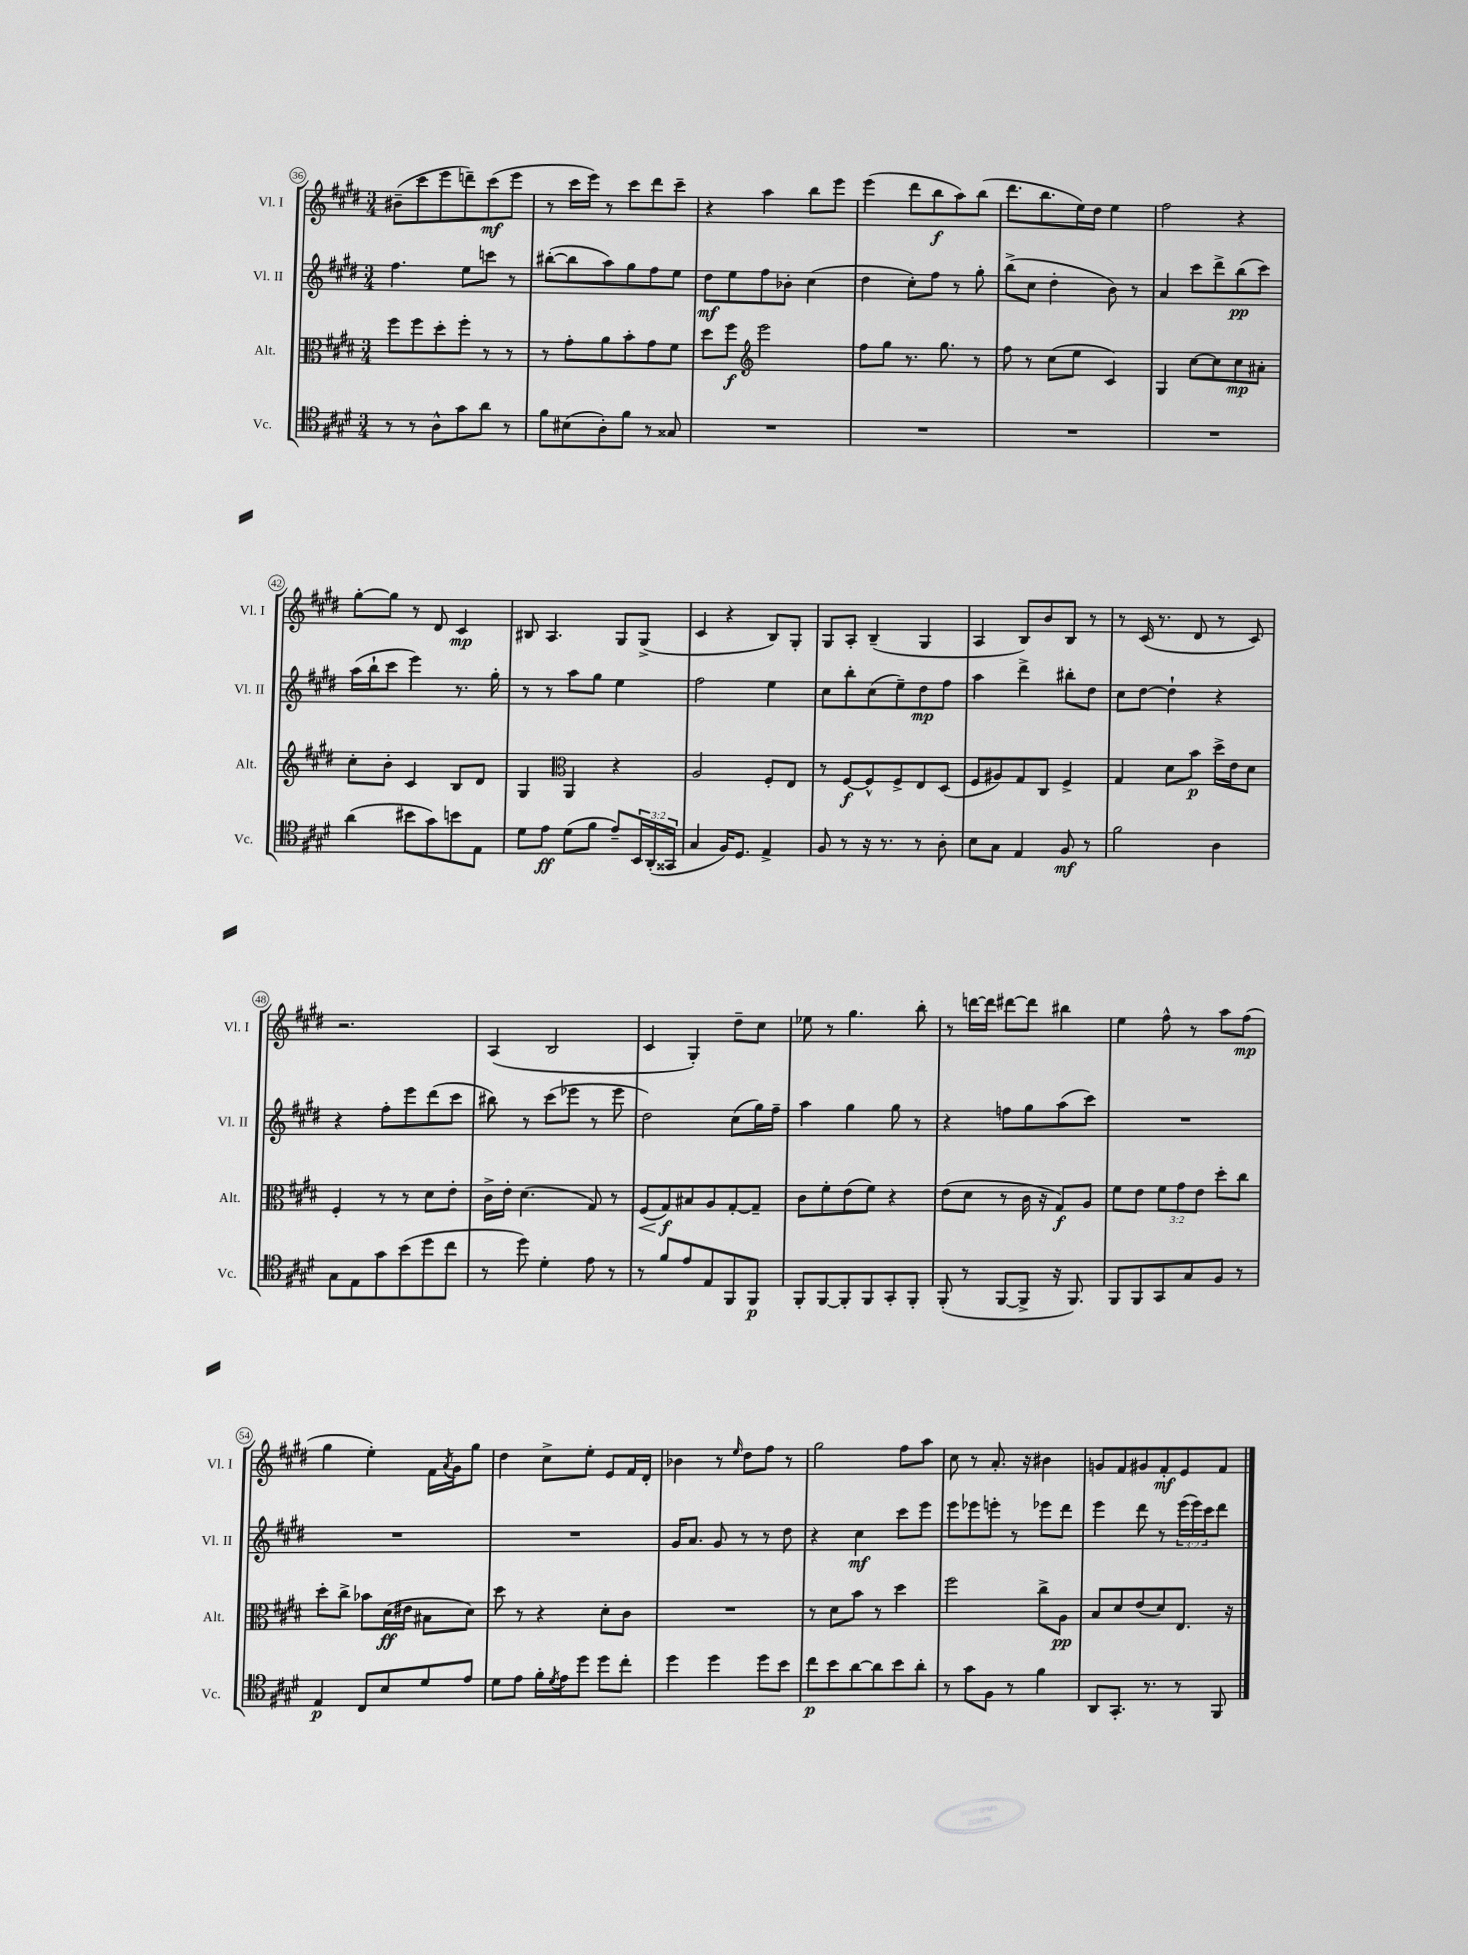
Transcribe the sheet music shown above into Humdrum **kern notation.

**kern	**dynam	**kern	**dynam	**kern	**dynam	**kern	**dynam
*part4	*part4	*part3	*part3	*part2	*part2	*part1	*part1
*staff4	*staff4	*staff3	*staff3	*staff2	*staff2	*staff1	*staff1
*I"Vc.	*	*I"Alt.	*	*I"Vl. II	*	*I"Vl. I	*
*I'Vc.	*	*I'Alt.	*	*I'Vl. II	*	*I'Vl. I	*
*clefC4	*	*clefC3	*	*clefG2	*	*clefG2	*
*k[f#c#g#d#]	*	*k[f#c#g#d#]	*	*k[f#c#g#d#]	*	*k[f#c#g#d#]	*
*M3/4	*	*M3/4	*	*M3/4	*	*M3/4	*
=36	=36	=36	=36	=36	=36	=36	=36
8r	.	8ff#\L	.	4.ff#\	.	(8b#X~\L	.
8r	.	8ff#\	.	.	.	8ccc#\	.
8A^^\L	.	8dd#'\	.	.	.	8eee\	.
8g#\	.	8ff#'\J	.	8ee\L	.	8dddn~\)	.
8a\J	.	8r	.	8cccn\J	.	(8ccc#\	mf
8r	.	8r	.	8r	.	8eee\J	.
=37	=37	=37	=37	=37	=37	=37	=37
8f#\L	.	8r	.	([8bb#X'\L	.	8r	.
(8B#X\	.	8g#'\L	.	8bb#\]	.	16ccc#\LL	.
.	.	.	.	.	.	16eee\JJ)	.
8A'\)	.	8a\	.	8aa\)	.	8r	.
8f#\J	.	8b'\	.	8gg#\	.	8ccc#\L	.
8r	.	8g#\	.	8ff#\	.	8ddd#\	.
8G##X/	.	8f#\J	.	8ee\J	.	8ccc#~\J	.
=38	=38	=38	=38	=38	=38	=38	=38
2.r	.	8dd#\L	.	8dd#\L	mf	4r	.
.	.	8ff#\J	f	8ee\	.	.	.
*	*	*clefG2	*	*	*	*	*
.	.	2eee\	.	8ff#\	.	4aa\	.
.	.	.	.	8b-X'\J	.	.	.
.	.	.	.	(4cc#\	.	8bb\L	.
.	.	.	.	.	.	8eee\J	.
=39	=39	=39	=39	=39	=39	=39	=39
2.r	.	8ff#\L	.	4dd#\	.	(4eee\	.
.	.	8gg#\J	.	.	.	.	.
.	.	8.r	.	8cc#'\L)	.	8ddd#\L	.
.	.	.	.	8ff#\J	.	8bb\	f
.	.	8.gg#\	.	.	.	.	.
.	.	.	.	8r	.	8aa\)	.
.	.	8r	.	8gg#'\	.	(8bb\J	.
=40	=40	=40	=40	=40	=40	=40	=40
2.r	.	8ff#\	.	(8bb^\L	.	8.ddd#\L	.
.	.	8r	.	8cc#\J	.	.	.
.	.	.	.	.	.	8.bb\	.
.	.	(8cc#\L	.	4dd#'\	.	.	.
.	.	8ee\J	.	.	.	16ee\L)	.
.	.	.	.	.	.	16dd#\JJ	.
.	.	4c#/)	.	8b\)	.	4ee\	.
.	.	.	.	8r	.	.	.
=41	=41	=41	=41	=41	=41	=41	=41
2.r	.	4G#/	.	4a/	.	2ff#\	.
.	.	[8cc#\L	.	8ccc#\L	.	.	.
.	.	8cc#\]	.	8ddd#^\	.	.	.
.	.	8cc#\	mp	(8bb\	pp	4r	.
.	.	8a#X'\J	.	8ccc#\J)	.	.	.
!!LO:LB:g=z
=42	=42	=42	=42	=42	=42	=42	=42
(4a\	.	8cc#'\L	.	(16aa\LL	.	[8gg#'\L	.
.	.	.	.	16bb`\J	.	.	.
.	.	8b'\J	.	8ccc#\J	.	8gg#\J]	.
8b#X\L	.	4c#/	.	4eee\)	.	8r	.
8g#\)	.	.	.	.	.	8d#/	.
8bn\	.	8B/L	.	8.r	.	4c#/	mp
8E\J	.	8d#/J	.	.	.	.	.
.	.	.	.	16gg#'\	.	.	.
=43	=43	=43	=43	=43	=43	=43	=43
8d#\L	.	4G#/	.	8r	.	8B#X/	.
8e\J	ff	.	.	8r	.	4.A/	.
*	*	*clefC3	*	*	*	*	*
(8d#\L	.	4AA/	.	8aa\L	.	.	.
8f#\J	.	.	.	8gg#\J	.	.	.
8e~/L)	.	4r	.	4ee\	.	8G#/L	.
24BB/L	.	.	.	.	.	(8G#^/J	.
(24AA'/	.	.	.	.	.	.	.
24GG##X/JJ	.	.	.	.	.	.	.
=44	=44	=44	=44	=44	=44	=44	=44
4G#/	.	2A/	.	2ff#\	.	4c#/	.
16F#/KL)	.	.	.	.	.	4r	.
8.D#/J	.	.	.	.	.	.	.
4E^/	.	8F#'/L	.	4ee\	.	8B/L)	.
.	.	8E/J	.	.	.	8G#'/J	.
=45	=45	=45	=45	=45	=45	=45	=45
8F#/	.	8r	.	8cc#\L	.	8G#/L	.
8r	.	[8F#/L	f	8bb'\	.	8A'/J	.
16r	.	8F#^^/]	.	(8cc#\	.	(4B~/	.
8.r	.	.	.	.	.	.	.
.	.	8F#^/	.	8ee~\)	.	.	.
8r	.	8E/	.	8dd#\	mp	4G#/	.
8A'\	.	(8D#/J	.	8ff#\J	.	.	.
=46	=46	=46	=46	=46	=46	=46	=46
8B\L	.	8F#/L	.	4aa\	.	4A/	.
8G#\J	.	8A#X/)	.	.	.	.	.
4E/	.	8G#/	.	4ddd#^\	.	8B/L)	.
.	.	8C#/J	.	.	.	8b/	.
8F#/	mf	4F#^/	.	8bb#X'\L	.	8B/J	.
8r	.	.	.	8dd#\J	.	8r	.
=47	=47	=47	=47	=47	=47	=47	=47
2f#\	.	4G#/	.	8cc#\L	.	8r	.
.	.	.	.	[8dd#\J	.	(16c#/	.
.	.	.	.	.	.	8.r	.
.	.	8d#\L	.	4dd#`\]	.	.	.
.	.	8b\J	p	.	.	8d#/	.
4A\	.	16dd#^\LL	.	4r	.	8r	.
.	.	16e\J	.	.	.	.	.
.	.	8d#\J	.	.	.	8c#/)	.
!!LO:LB:g=z
=48	=48	=48	=48	=48	=48	=48	=48
8G#\L	.	4F#'/	.	4r	.	2.r	.
8E\	.	.	.	.	.	.	.
8g#\	.	8r	.	8ff#'\L	.	.	.
(8b\	.	8r	.	8eee\	.	.	.
8dd#\	.	8d#\L	.	(8ddd#\	.	.	.
8cc#\J	.	8e'\J	.	8ccc#\J	.	.	.
=49	=49	=49	=49	=49	=49	=49	=49
8r	.	16c#^\LL	.	8bb#X\)	.	(4A/	.
.	.	16e'\JJ	.	.	.	.	.
8dd#\)	.	(4.d#\	.	8r	.	.	.
4d#'\	.	.	.	(8ccc#\L	.	2B/	.
.	.	.	.	8eee-X\J	.	.	.
8e\	.	8G#/)	.	8r	.	.	.
8r	.	8r	.	8eee-\	.	.	.
=50	=50	=50	=50	=50	=50	=50	=50
!	!	!	!LO:HP:b	!	!	!	!
8r	.	(8F#/L	<	2dd#\)	.	4c#/	.
8f#/L	.	8G#/)	f	.	.	.	.
8e/	.	8B#X/	[	.	.	4G#'/)	.
8E/	.	8A/	.	.	.	.	.
8FF#/	.	[8G#'/	.	(8cc#\L	.	8dd#~\L	.
8FF#/J	p	8G#~/J]	.	16gg#\L)	.	8cc#\J	.
.	.	.	.	16ff#~\JJ	.	.	.
=51	=51	=51	=51	=51	=51	=51	=51
8FF#'/L	.	8c#\L	.	4aa\	.	8ee-X\	.
[8FF#/	.	8f#'\	.	.	.	8r	.
8FF#'/]	.	(8e\	.	4gg#\	.	4.gg#\	.
8FF#/	.	8f#\J)	.	.	.	.	.
8GG#'/	.	4r	.	8gg#\	.	.	.
8FF#'/J	.	.	.	8r	.	8bb'\	.
=52	=52	=52	=52	=52	=52	=52	=52
(8FF#'/	.	(8e\L	.	4r	.	8r	.
8r	.	8d#\J	.	.	.	[16dddn\LL	.
.	.	.	.	.	.	16ddd\JJ]	.
[8FF#/L	.	8r	.	8ffn\L	.	[8ddd#X\L	.
8FF#^/J]	.	16c#\	.	8gg#\	.	8ddd#\J]	.
.	.	16r	.	.	.	.	.
16r	.	8G#/L)	f	(8aa\	.	4bb#X\	.
8.FF#/)	.	.	.	.	.	.	.
.	.	8A/J	.	8ccc#\J)	.	.	.
=53	=53	=53	=53	=53	=53	=53	=53
8FF#/L	.	8f#\L	.	2.r	.	4ee\	.
8FF#/	.	8e\J	.	.	.	.	.
8GG#/	.	12f#\L	.	.	.	8ff#^^\	.
.	.	12g#\	.	.	.	.	.
8G#/	.	.	.	.	.	8r	.
.	.	12e\J	.	.	.	.	.
8F#/J	.	8dd#'\L	.	.	.	8aa\L	.
8r	.	8cc#\J	.	.	.	(8ff#\J	mp
!!LO:LB:g=z
=54	=54	=54	=54	=54	=54	=54	=54
4E/	p	8dd#'\L	.	2.r	.	4gg#\	.
.	.	8cc#^\J	.	.	.	.	.
8C#/L	.	8b-X\L	.	.	.	4ee'\)	.
8B/	.	(16d#\L	ff	.	.	.	.
.	.	16e#X\JJ	.	.	.	.	.
8d#/	.	8B#X\L	.	.	.	16f#\LL	.
.	.	.	.	.	.	8qa/	.
.	.	.	.	.	.	16g#\J	.
8e/J	.	8d#\J)	.	.	.	8gg#\J	.
=55	=55	=55	=55	=55	=55	=55	=55
8d#\L	.	8dd#\	.	2.r	.	4dd#\	.
8e\J	.	8r	.	.	.	.	.
16f#'\LL	.	4r	.	.	.	8cc#^\L	.
8qd#/	.	.	.	.	.	.	.
16e\J	.	.	.	.	.	.	.
8dd#\J	.	.	.	.	.	8ee'\J	.
8dd#\L	.	8d#'\L	.	.	.	8e/L	.
8cc#'\J	.	8c#\J	.	.	.	16f#/L	.
.	.	.	.	.	.	16d#'/JJ	.
=56	=56	=56	=56	=56	=56	=56	=56
4dd#\	.	2.r	.	16g#/KL	.	4b-X\	.
.	.	.	.	8.a/J	.	.	.
4dd#\	.	.	.	8g#/	.	8r	.
.	.	.	.	.	.	16qqee/	.
.	.	.	.	8r	.	8dd#\L	.
8dd#\L	.	.	.	8r	.	8ff#\J	.
8b\J	.	.	.	8dd#\	.	8r	.
=57	=57	=57	=57	=57	=57	=57	=57
8cc#\L	p	8r	.	4r	.	2gg#\	.
8b\	.	8d#\L	.	.	.	.	.
[8a\	.	8b\J	.	4cc#\	mf	.	.
8a\]	.	8r	.	.	.	.	.
8b\	.	4dd#\	.	8ccc#\L	.	8ff#\L	.
8a'\J	.	.	.	8eee\J	.	8aa\J	.
=58	=58	=58	=58	=58	=58	=58	=58
8r	.	2ff#\	.	8eee\L	.	8cc#\	.
8g#\L	.	.	.	8eee-X\	.	8r	.
8F#\J	.	.	.	8eeen'\J	.	8.a'/	.
8r	.	.	.	8r	.	.	.
.	.	.	.	.	.	16r	.
4f#\	.	8cc#^\L	.	8eee-X\L	.	4b#X\	.
.	.	8A\J	pp	8ddd#\J	.	.	.
=59	=59	=59	=59	=59	=59	=59	=59
8AA/L	.	8B/L	.	4eee\	.	8gn/L	.
8.GG#'/J	.	8d#/	.	.	.	8f#/	.
.	.	(8e/	.	8ddd#\	.	8g#X/	.
8.r	.	.	.	.	.	.	.
.	.	8d#/)	.	8r	.	8f#'/	mf
8r	.	8.E/J	.	(24eee\LL	.	8e/	.
.	.	.	.	24eee\)	.	.	.
.	.	.	.	24ccc#\J	.	.	.
8FF#/	.	.	.	8ddd#\J	.	8f#/J	.
.	.	16r	.	.	.	.	.
==	==	==	==	==	==	==	==
*-	*-	*-	*-	*-	*-	*-	*-
